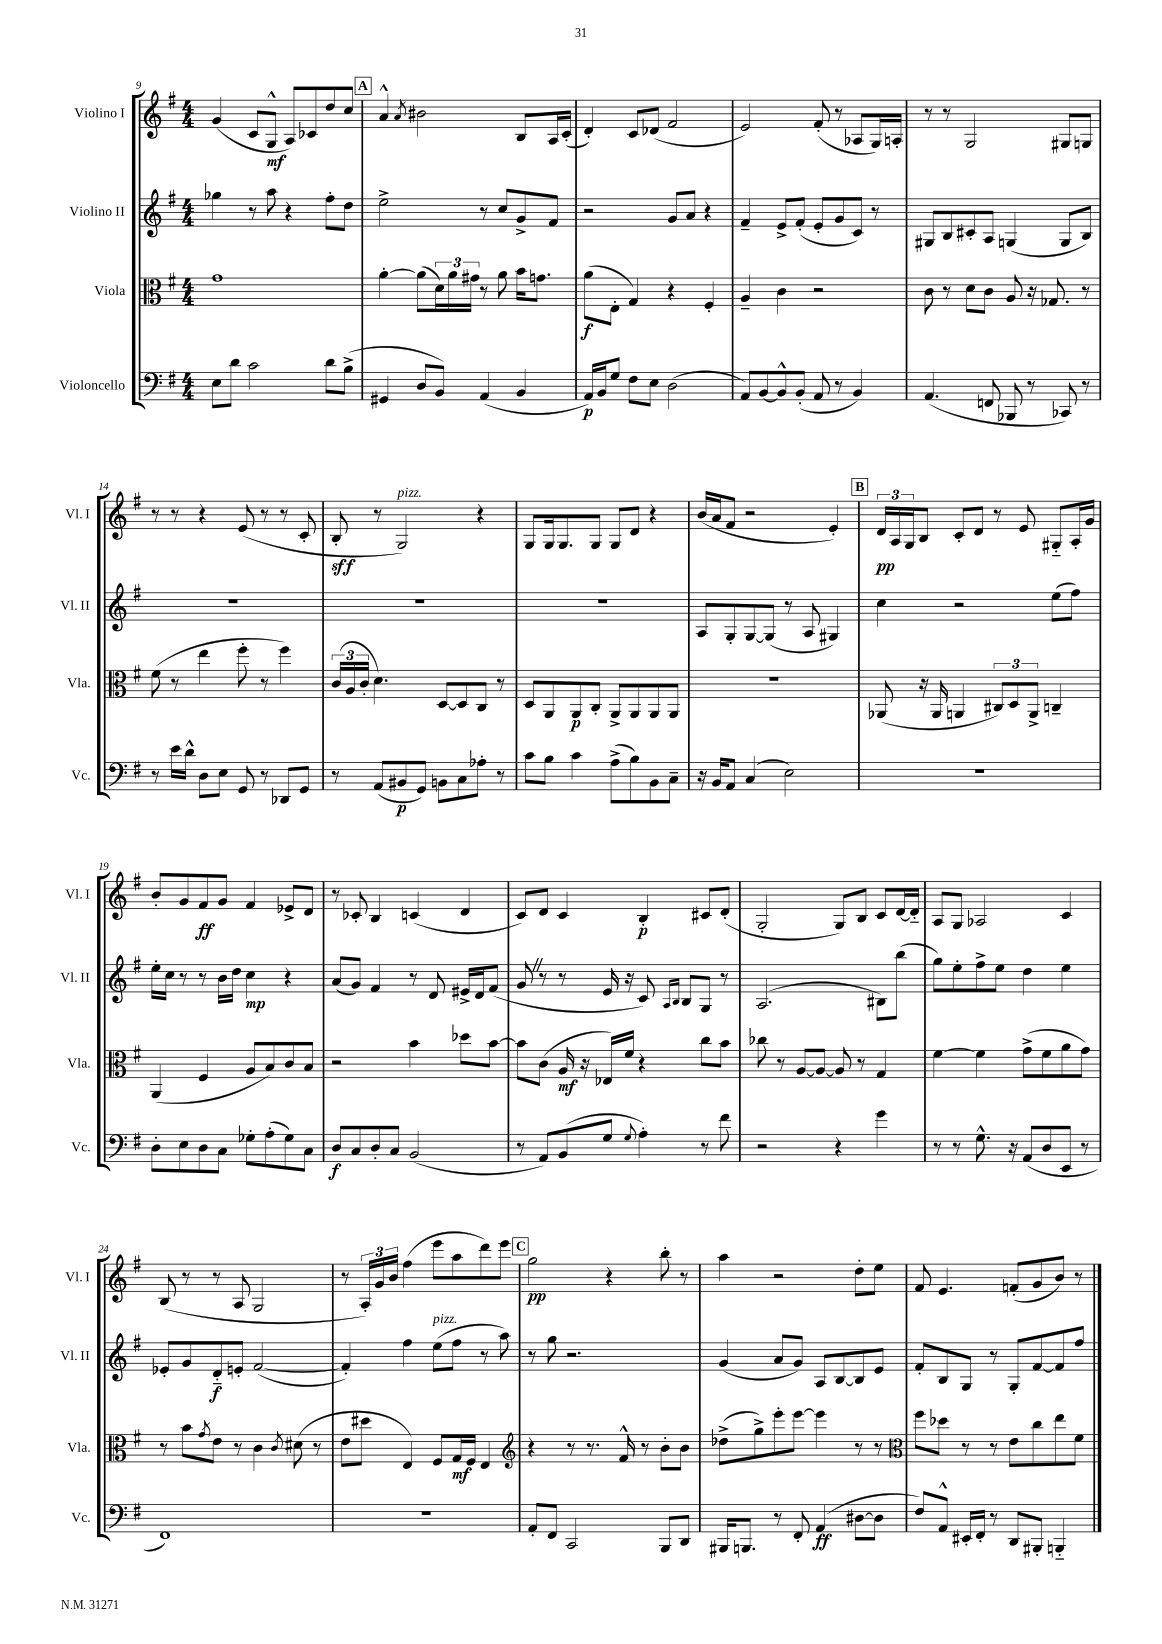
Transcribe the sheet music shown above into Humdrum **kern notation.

**kern	**kern	**kern	**kern
*staff4	*staff3	*staff2	*staff1
*clefF4	*clefC3	*clefG2	*clefG2
*k[f#]	*k[f#]	*k[f#]	*k[f#]
*M4/4	*M4/4	*M4/4	*M4/4
8E	1g	4gg-	(4g
8d	.	.	.
2c	.	8r	8c
.	.	8aa	8G^^
.	.	4r	8A)
.	.	.	8c-
8d	.	8ff#'	8dd
(8B^	.	8dd	8cc
=	=	=	=
4GG#	[4a'	2ee^	4a^^
.	.	.	8qa
8D	(8a]	.	2b#
8BB)	24d)	.	.
.	24a	.	.
.	24g#	.	.
(4AA	8r	8r	.
.	8a	8cc	.
4BB	16b	8g^	8B
.	8.g	.	.
.	.	8f#	16A
.	.	.	(16c'
=	=	=	=
16AA)	(8a	2r	4d')
16BB	.	.	.
8G	8E'	.	.
8F#	4G)	.	8c
8E	.	.	(8d-
(2D	4r	8g	2f#
.	.	8a	.
.	4F#'	4r	.
=	=	=	=
8AA)	4A~	4f#~	2e)
[8BB	.	.	.
8BB^^]	4c	8e^	.
(8BB'	.	(8f#'	.
8AA	2r	8e'	(8f#'
8r	.	8g	8r
4BB)	.	8c)	8A-
.	.	8r	16G)
.	.	.	16A'
=	=	=	=
(4.AA	8c	8G#	8r
.	8r	8B	8r
.	8d	8c#'	2G
8FF	8c	8A	.
8BBB-	8A	(4G	.
8r	16r	.	.
.	8.G-	.	.
8CC-)	.	8G	8G#
8r	8r	8B)	8G
=	=	=	=
8r	(8f#	1r	8r
16e	8r	.	8r
16d^^	.	.	.
8D	4ee	.	4r
8E	.	.	.
8GG	8ff#'	.	(8e
8r	8r	.	8r
8DD-	4ff#)	.	8r
8GG	.	.	8c'
=	=	=	=
8r	(24c	1r	8B'
.	24A	.	.
.	24c'	.	.
(8AA	4.d)	.	8r
8BB#	.	.	2G)
8GG)	.	.	.
8BB	[8D	.	.
8C	8D]	.	.
8A-'	8C	.	4r
8r	8r	.	.
=	=	=	=
8c	8D	1r	8G
8B	8AA	.	16G
.	.	.	8.G
4c	8AA	.	.
.	8C'	.	8G
(8A^	8AA^	.	8G
8B)	8AA	.	8d
8BB	8AA	.	4r
8C~	8AA	.	.
=	=	=	=
16r	1r	8A	(16b
16BB	.	.	16a
8AA	.	8G'	8f#
(4C	.	[8G	2r
.	.	(8G]	.
2E)	.	8r	.
.	.	8A	.
.	.	4G#)	4e')
=	=	=	=
1r	(8AA-	4cc	24d
.	.	.	24A
.	.	.	24G
.	16r	.	8B
.	16AA-	.	.
.	4AA	2r	8c'
.	.	.	8d
.	12C#)	.	8r
.	12D	.	.
.	.	.	8e
.	12AA^	.	.
.	4C~	(8ee	8G#'~
.	.	8ff#)	16A'
.	.	.	16g
=	=	=	=
8D'	(4AA	16ee'	8b'
.	.	16cc	.
8E	.	8r	8g
8D	4F#	8r	8f#
8C	.	16b	8g
.	.	16dd	.
8G-'	8A	4cc	4f#
(8A'	8B)	.	.
8G-)	8c	4r	8e-^
8C	8B	.	8d
=	=	=	=
8D	2r	(8a	8r
8C	.	8g)	8c-'
8D'	.	4f#	4B
8C	.	.	.
(2BB	4b	8r	(4c
.	.	8d	.
.	8dd-	16e#^	4d
.	.	16d	.
.	[8b	(8f#	.
=	=	=	=
8r	8b]	8g	8c)
8AA)	(8c	8r	8d
(8BB	16A	8r	4c
.	16r	.	.
8G	16E-)	16e	.
.	16f#	16r	.
8qqG	.	.	.
4A')	4r	8c)	4B'
.	.	16qqA	.
.	.	16qqB	.
.	.	8B	.
8r	8cc	8G	8c#
8f#	8b	8r	(8d'
=	=	=	=
2r	8cc-	(2.A	2G'
.	8r	.	.
.	[8A	.	.
.	8A_	.	.
4r	8A]	.	8G)
.	8r	.	8B
4g	4G	8B#)	8c
.	.	(8bb	[16d
.	.	.	16d'~]
=	=	=	=
8r	[4f#	8gg)	8A
8r	.	8ee'	8G
8.G^^	4f#]	8ff#^	2A-
.	.	8ee	.
16r	.	.	.
(8AA	(8g^	4dd	.
8D	8f#	.	.
8EE	8a	4ee	4c
8r	8g)	.	.
=	=	=	=
1FF#)	8r	8e-'	(8B
.	8b	8g	8r
.	8qg	.	.
.	8e	8d'~	8r
.	8r	8e'	8A
.	4c	([2f#	2G
.	8qc	.	.
.	(8d#	.	.
.	8r	.	.
=	=	=	=
1r	8e	4f#'])	8r
.	8dd#	.	24A')
.	.	.	24g
.	.	.	24b
.	4E)	4ff#	(4ff#
.	8F#	(8ee	8eee
.	16G	8ff#	8aa
.	16F#	.	.
.	4E	8r	8ddd)
.	.	8aa)	8eee
=	=	=	=
*	*clefG2	*	*
8AA'	4r	8r	2gg
8FF#	.	8gg	.
2CC	8r	2.r	.
.	8.r	.	.
.	.	.	4r
.	16f#^^	.	.
.	8r	.	.
8BBB	8b'	.	8bb'
8DD	8b	.	8r
=	=	=	=
16BBB#	(8dd-^	(4g	4aa
8.BBB	.	.	.
.	8gg^)	.	.
8r	8eee'	8a	2r
8FF#'	[8eee	8g)	.
(4AA	4eee]	8A	.
.	.	[8B	.
[8D#	8r	8B]	8dd'
8D#]	8r	8e	8ee
=	=	=	=
*	*clefC3	*	*
8F#)	8ff#	8f#'	8f#
8AA^^	8dd-	8B	4.e
16EE#'	8r	8G	.
16FF#'	.	.	.
8r	8r	8r	.
8DD	8e	8G'	(8f'
8BBB#'	8cc	[8f#	8g
4BBB'~	8ee	8f#]	8b)
.	8f#	8ff#	8r
==	==	==	==
*-	*-	*-	*-
